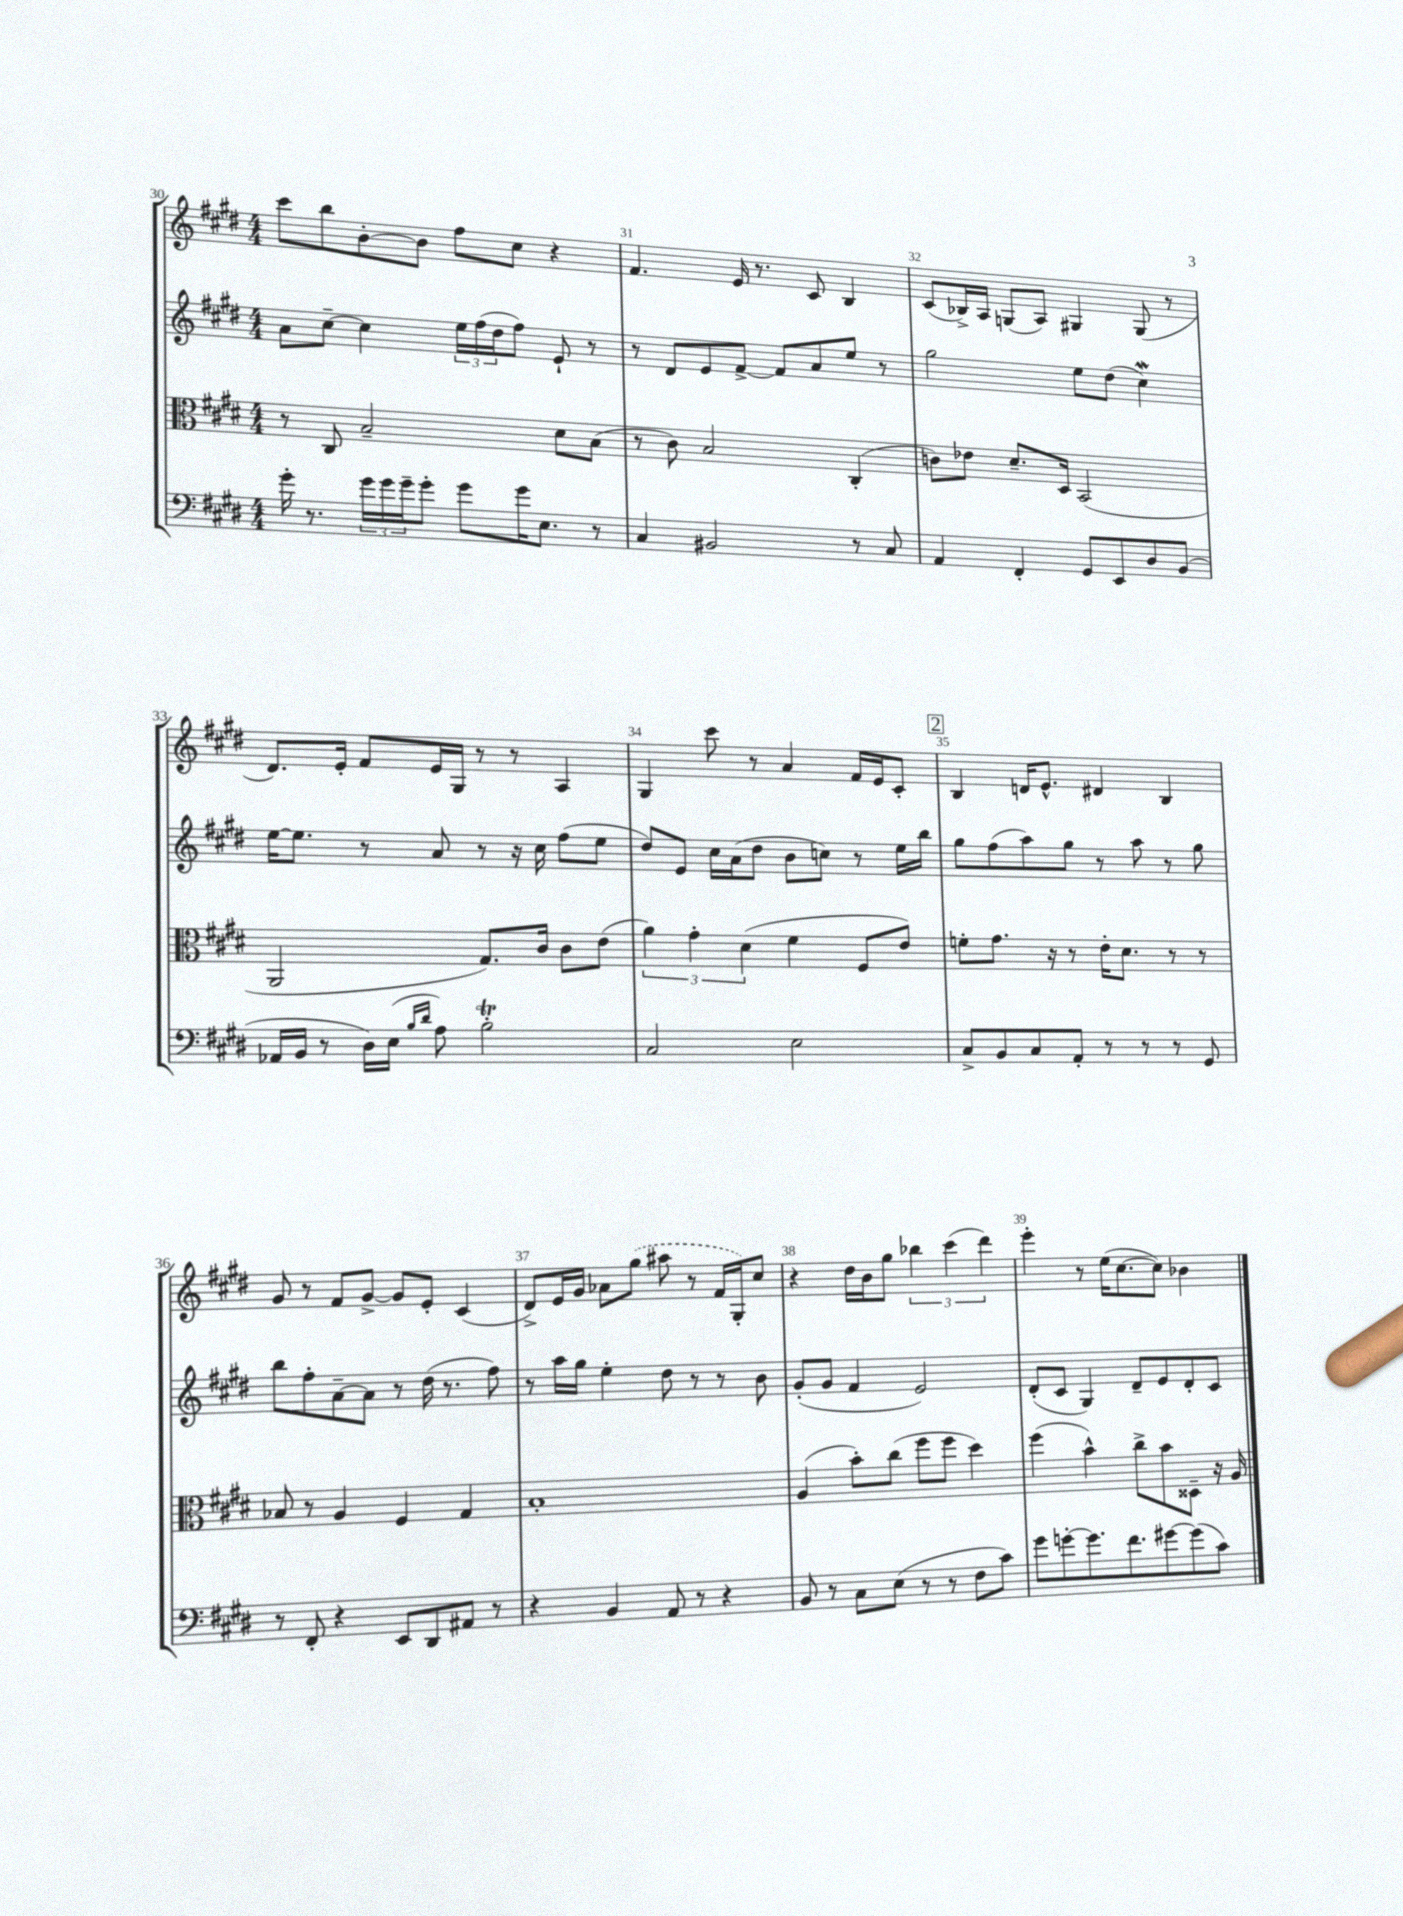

**kern	**kern	**kern	**kern
*staff4	*staff3	*staff2	*staff1
*clefF4	*clefC3	*clefG2	*clefG2
*k[f#c#g#d#]	*k[f#c#g#d#]	*k[f#c#g#d#]	*k[f#c#g#d#]
*M4/4	*M4/4	*M4/4	*M4/4
16g#'	8r	8a	8ccc#
8.r	.	.	.
.	8C#	[8cc#~	8bb
24g#	2B~	4cc#]	[8b'
24g#	.	.	.
24g#~	.	.	.
8g#'	.	.	8b]
8g#	.	24ee	8ff#
.	.	(24ff#	.
.	.	24dd#	.
16g#	.	8ff#)	8cc#
8.E	.	.	.
.	8d#	8e`	4r
8r	(8B	8r	.
=	=	=	=
4C#	8r	8r	4.f#
.	8c#)	8d#	.
2BB#	2B	8e	.
.	.	[8f#^	16e
.	.	.	8.r
.	.	8f#]	.
.	.	8a	8c#
8r	(4C#'	8ee	4B
8C#	.	8r	.
=	=	=	=
4AA	8c)	2gg#	(8c#
.	8e-	.	16B-^)
.	.	.	16A
4FF#'	8.d#~	.	(8G
.	.	.	8A)
.	16D#	.	.
8GG#	(2BB	8ee	4G#
8EE	.	(8dd#	.
8D#	.	4cc#)	(8G#
(8BB	.	.	8r
=	=	=	=
16AA-	2AA	[16ee	8.d#)
16BB	.	8.ee]	.
8r	.	.	.
.	.	.	16e'
16D#)	.	8r	8f#
(16E	.	.	.
16qqB	.	.	.
16qqd#	.	.	.
8A)	.	8a	16e
.	.	.	16G#
2B'	8.G#)	8r	8r
.	.	16r	8r
.	16c#	16cc#	.
.	8c#	(8ff#	4A
.	(8e	8ee	.
=	=	=	=
2C#	6a)	8dd#)	4G#
.	.	8e	.
.	6g#'	.	.
.	.	16cc#	8ccc#
.	.	(16a	.
.	(6d#	.	.
.	.	8dd#	8r
2E	4f#	8b	4a
.	.	8cc)	.
.	8F#	8r	16f#
.	.	.	16e
.	8e)	16ee	8c#'
.	.	16bb	.
=	=	=	=
8C#^	8f'	8gg#	4B
8BB	8.g#	(8ff#	.
8C#	.	8aa)	16d
.	16r	.	8.e^^
8AA'	8r	8gg#	.
8r	16e'	8r	4d#
.	8.d#	.	.
8r	.	8aa	.
8r	8r	8r	4B
8GG#	8r	8gg#	.
=	=	=	=
8r	8B-	8bb	8g#
8FF#'	8r	8ff#'	8r
4r	4A	[8a~	8f#
.	.	8a]	[8g#^
8EE	4F#	8r	8g#]
8DD#	.	(16dd#	8e'
.	.	8.r	.
8AA#	4G#	.	(4c#
8r	.	8ff#)	.
=	=	=	=
4r	1B'	8r	8d#^)
.	.	16aa	16e
.	.	16gg#	16g#
4BB	.	4ee'	8a-
.	.	.	(8gg#
8AA	.	8dd#	8aa#
8r	.	8r	8r
4r	.	8r	16f#
.	.	.	16G#')
.	.	8b	8cc#
=	=	=	=
8BB	(4A	(8g#'	4r
8r	.	8g#	.
8C#	8b')	4f#	16dd#
.	.	.	16b
(8E	(8cc#	.	8gg#
8r	8ff#	2e)	6bb-
8r	8ff#	.	.
.	.	.	(6ccc#
8F#	4dd#)	.	.
.	.	.	6ddd#)
8c#)	.	.	.
=	=	=	=
8g#	(4ff#	(8d#'	4eee'
[8g'	.	8c#	.
8.g]	4b^^)	4G#)	8r
.	.	.	(16ee
8.f#	.	.	[8.cc#
.	8cc#^	8d#~	.
[8g#	8b	8e	8cc#])
(8g#]	8D##~	8d#'	4b-
8c#)	16r	8c#	.
.	16A	.	.
==	==	==	==
*-	*-	*-	*-
